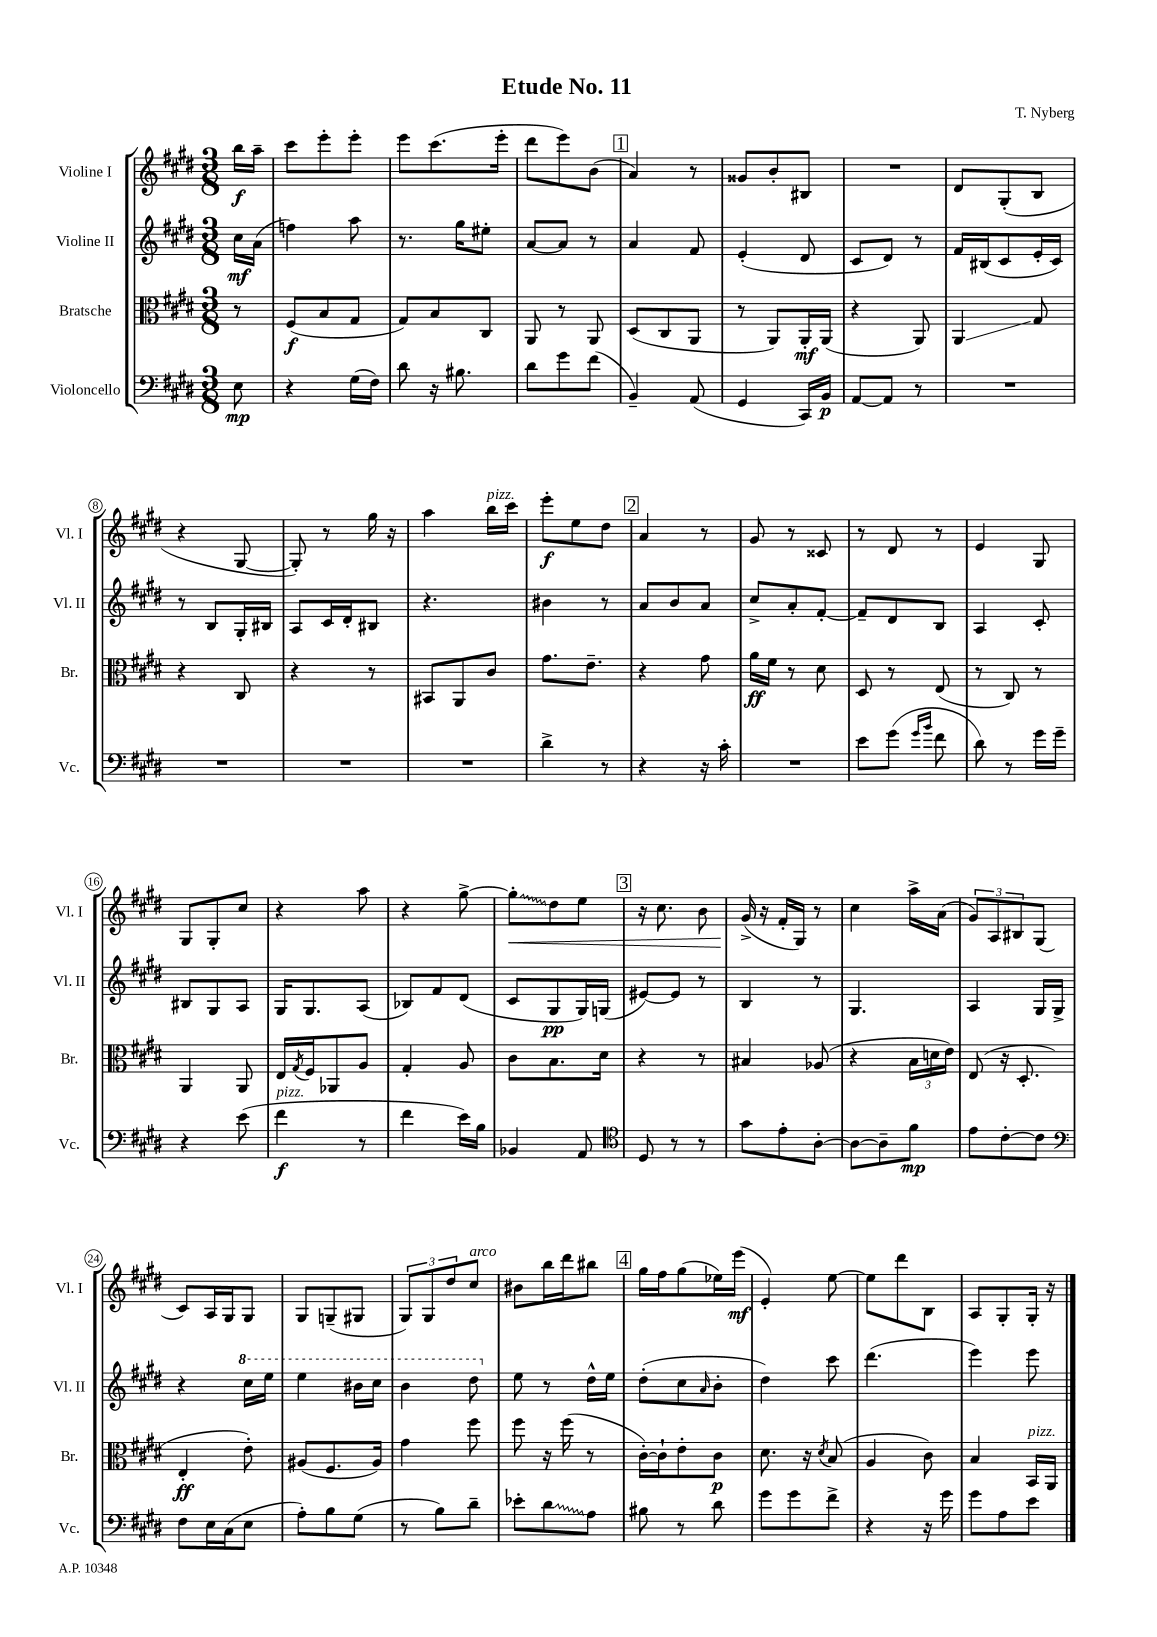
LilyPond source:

\header { title = "Etude No. 11" composer = "T. Nyberg" }
<<
\new StaffGroup <<
\new Staff = "s0" \with { instrumentName = "Violine I" shortInstrumentName = "Vl. I" } {
    \clef treble \key e \major \numericTimeSignature \time 3/8 \partial 8
    b''16\f a''16-- |
    cis'''8 e'''8-. e'''8-. |
    e'''8 cis'''8.( e'''16-. |
    dis'''8 e'''8) b'8( |
    \mark \markup { \box "1" } a'4) r8 |
    gisis'8 b'8-. bis8 |
    R4. |
    dis'8 gis8-.( b8 |
    r4 gis8~ |
    gis8-.) r8 gis''16 r16 |
    a''4 b''16^\markup { \italic "pizz." } cis'''16 |
    e'''8-.\f e''8 dis''8 |
    \mark \markup { \box "2" } a'4 r8 |
    gis'8 r8 cisis'8 |
    r8 dis'8 r8 |
    e'4 gis8 |
    gis8 gis8-. cis''8 |
    r4 a''8 |
    r4 gis''8~-> |
    \once \override Glissando.style = #'zigzag gis''8-.\glissando\< dis''8 e''8 |
    \mark \markup { \box "3" } r16 cis''8. b'8 |
    gis'16->\!( r16 fis'16-. gis16) r8 |
    cis''4 a''16-> a'16( |
    \tuplet 3/2 { gis'8) a8 bis8 } gis8( |
    cis'8) a16 gis16 gis8 |
    gis8 g8--( gis8 |
    \tuplet 3/2 { gis8) gis8 dis''8 } cis''8^\markup { \italic "arco" } |
    bis'8 b''16 dis'''16 bis''8 |
    \mark \markup { \box "4" } gis''16 fis''16 gis''8( ees''16) e'''16\mf( |
    e'4-.) e''8~ |
    e''8 dis'''8 b8 |
    a8 gis8-. gis16-. r16 \bar "|." |
}
\new Staff = "s1" \with { instrumentName = "Violine II" shortInstrumentName = "Vl. II" } {
    \clef treble \key e \major \numericTimeSignature \time 3/8 \partial 8
    cis''16\mf a'16( |
    f''4) a''8 |
    r8. gis''16 eis''8-. |
    a'8~ a'8 r8 |
    \mark \markup { \box "1" } a'4 fis'8 |
    e'4-.( dis'8 |
    cis'8 dis'8) r8 |
    fis'16 bis16( cis'8 e'16-. cis'16) |
    r8 b8 gis16-. bis16 |
    a8 cis'16 dis'16-. bis8 |
    r4. |
    bis'4 r8 |
    \mark \markup { \box "2" } a'8 b'8 a'8 |
    cis''8-> a'8-. fis'8~-. |
    fis'8-- dis'8 b8 |
    a4 cis'8-. |
    bis8 gis8 a8 |
    gis16 gis8. a8( |
    bes8) fis'8 dis'8( |
    cis'8 gis8\pp gis16) g16( |
    \mark \markup { \box "3" } eis'8~) eis'8 r8 |
    b4 r8 |
    gis4. |
    a4 gis16 gis16-> |
    r4 \ottava #1 cis'''16 e'''16 |
    e'''4 bis''16 cis'''16 |
    b''4 dis'''8 \ottava #0 |
    e''8 r8 dis''16-^ e''16 |
    \mark \markup { \box "4" } dis''8-.( cis''8 \grace { a'16 } b'8-. |
    dis''4) cis'''8 |
    dis'''4.( |
    e'''4) e'''8 \bar "|." |
}
\new Staff = "s2" \with { instrumentName = "Bratsche" shortInstrumentName = "Br." } {
    \clef alto \key e \major \numericTimeSignature \time 3/8 \partial 8
    r8 |
    fis8\f( b8 gis8 |
    gis8) b8 cis8 |
    a,8 r8 a,8 |
    \mark \markup { \box "1" } dis8( cis8 a,8 |
    r8 a,8) a,16-.\mf a,16( |
    r4 a,8) |
    a,4\glissando gis8 |
    r4 cis8 |
    r4 r8 |
    bis,8 a,8 cis'8 |
    gis'8. e'8.-- |
    \mark \markup { \box "2" } r4 gis'8 |
    a'16\ff fis'16 r8 dis'8 |
    dis8 r8 e8( |
    r8 cis8) r8 |
    a,4 a,8 |
    e16 \acciaccatura { gis8 } fis16 aes,8 a8 |
    gis4-. a8 |
    cis'8 b8. dis'16 |
    \mark \markup { \box "3" } r4 r8 |
    bis4 aes8( |
    r4 \tuplet 3/2 { b16 d'16 e'16) } |
    e8( r16 dis8.-. |
    e4-.\ff e'8-.) |
    ais8( fis8. ais16) |
    gis'4 fis''8 |
    fis''8 r16 fis''16( r8 |
    \mark \markup { \box "4" } cis'16~-.) cis'16-! e'8-. cis'8\p |
    dis'8. r16 \acciaccatura { dis'8 } b8( |
    a4 cis'8) |
    b4 b,16^\markup { \italic "pizz." } a,16 \bar "|." |
}
\new Staff = "s3" \with { instrumentName = "Violoncello" shortInstrumentName = "Vc." } {
    \clef bass \key e \major \numericTimeSignature \time 3/8 \partial 8
    e8\mp |
    r4 gis16( fis16) |
    dis'8 r16 bis8. |
    dis'8 gis'8 fis'8( |
    \mark \markup { \box "1" } b,4--) a,8( |
    gis,4 cis,16) b,16\p |
    a,8~ a,8 r8 |
    R4. |
    R4. |
    R4. |
    R4. |
    dis'4-> r8 |
    \mark \markup { \box "2" } r4 r16 cis'16-. |
    R4. |
    e'8 gis'8( \grace { gis'16 b'16 } fis'8 |
    dis'8) r8 gis'16 gis'16-- |
    r4 e'8( |
    fis'4\f^\markup { \italic "pizz." } r8 |
    fis'4 e'16) b16 |
    bes,4 a,8 |
    \mark \markup { \box "3" } \clef tenor dis8 r8 r8 |
    gis'8 e'8-. a8~-. |
    a8~ a8-- fis'8\mp |
    e'8 cis'8~-. cis'8 |
    \clef bass fis8 e16 cis16( e8 |
    a8-.) b8 gis8( |
    r8 b8) dis'8-- |
    ees'8-. \once \override Glissando.style = #'zigzag dis'8\glissando a8 |
    \mark \markup { \box "4" } bis8 r8 dis'8 |
    gis'8 gis'8 fis'8-> |
    r4 r16 gis'16 |
    gis'8 a8 e'8 \bar "|." |
}
>>
>>
\layout { \context { \Score \override BarNumber.stencil = #(make-stencil-circler 0.1 0.3 ly:text-interface::print) } }
